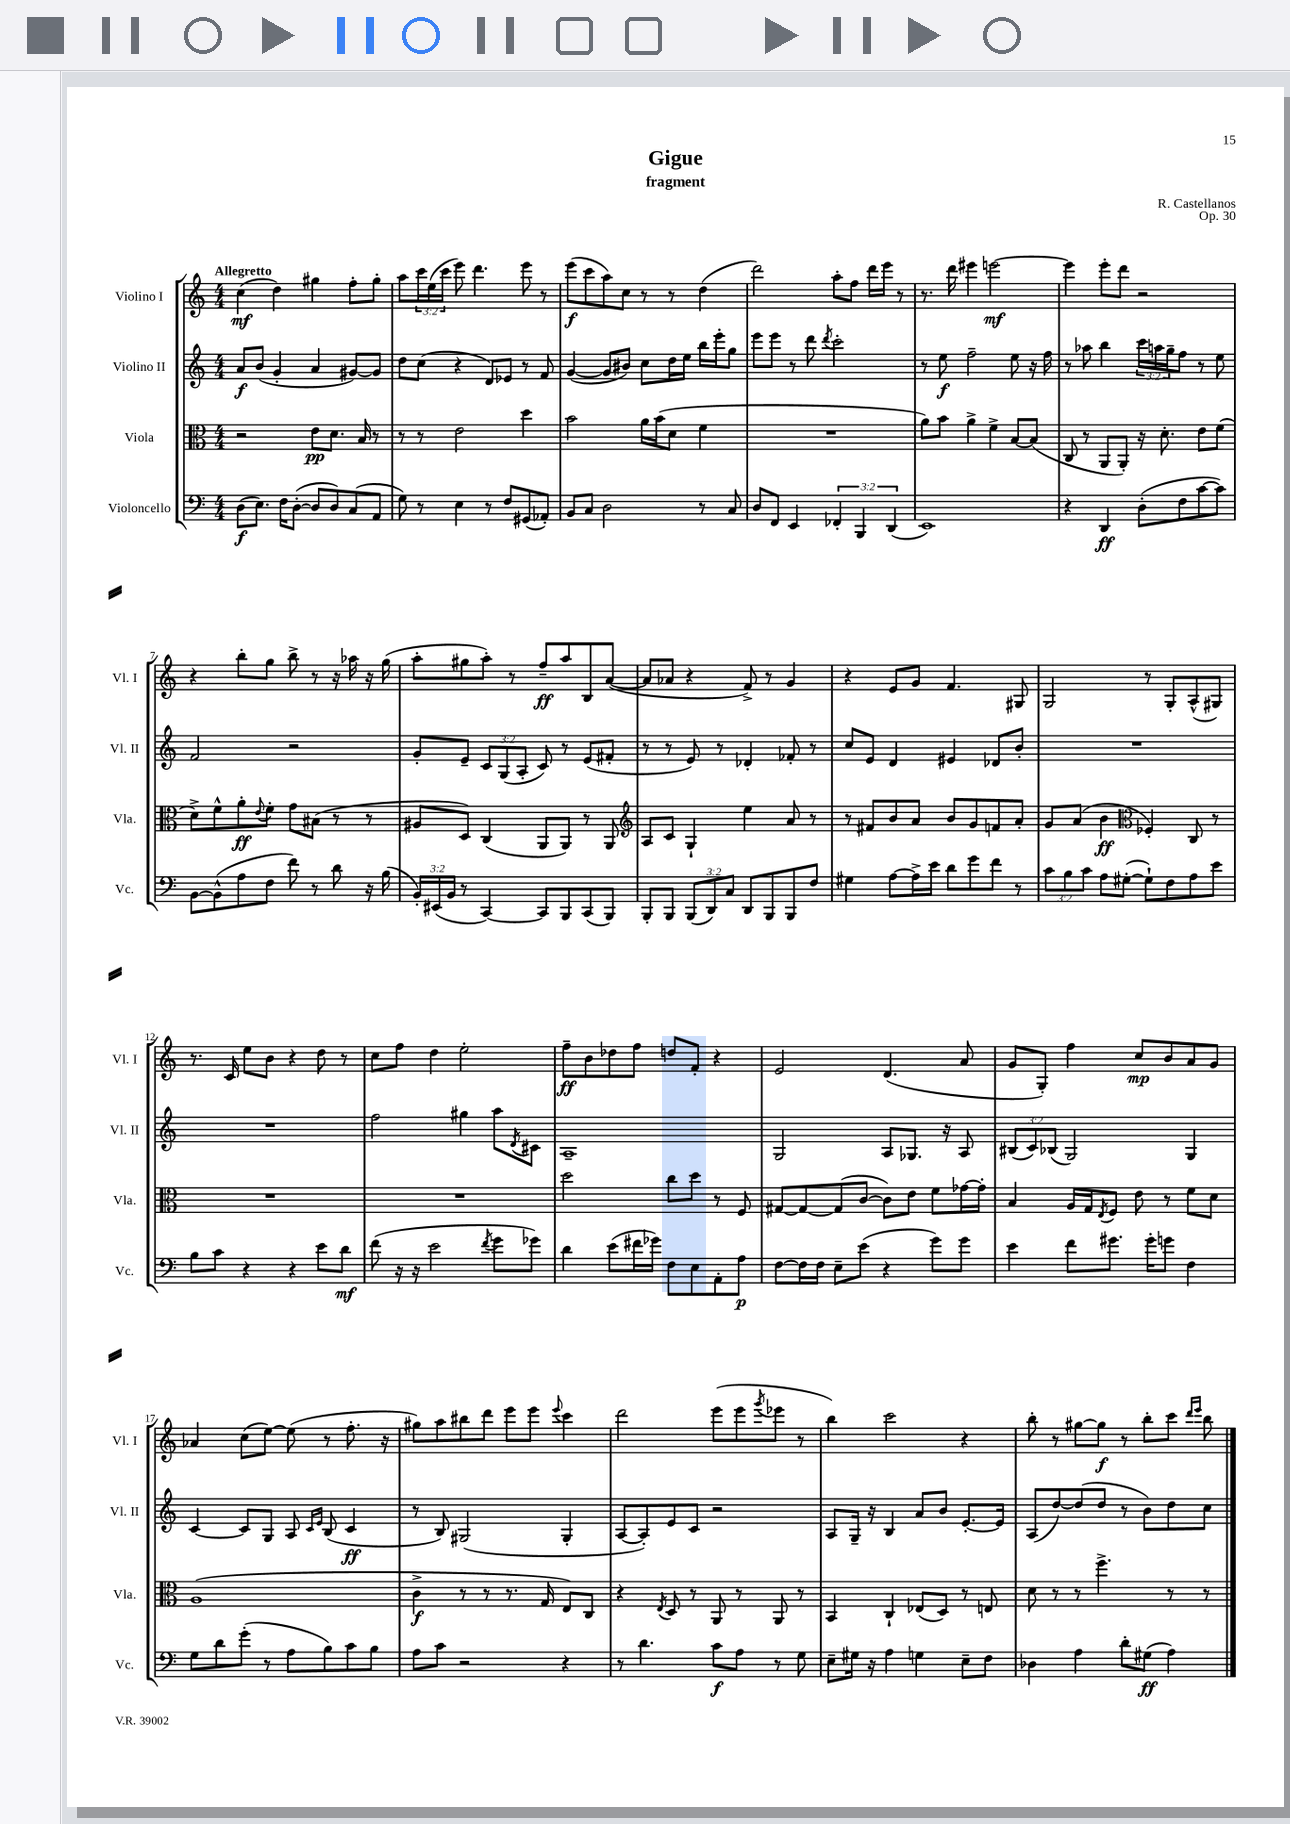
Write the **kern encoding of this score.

**kern	**dynam	**kern	**dynam	**kern	**dynam	**kern	**dynam
*part4	*part4	*part3	*part3	*part2	*part2	*part1	*part1
*staff4	*staff4	*staff3	*staff3	*staff2	*staff2	*staff1	*staff1
*I"Violoncello	*	*I"Viola	*	*I"Violino II	*	*I"Violino I	*
*I'Vc.	*	*I'Vla.	*	*I'Vl. II	*	*I'Vl. I	*
*clefF4	*	*clefC3	*	*clefG2	*	*clefG2	*
*k[]	*	*k[]	*	*k[]	*	*k[]	*
*M4/4	*	*M4/4	*	*M4/4	*	*M4/4	*
=1	=1	=1	=1	=1	=1	=1	=1
!	!	!	!	!	!	!LO:TX:a:B:t=Allegretto	!
(8D\L	f	2r	.	8a/L	f	(4cc\	mf
8.E\J)	.	.	.	(8b/J	.	.	.
.	.	.	.	4g'/	.	4dd\)	.
16F\KL	.	.	.	.	.	.	.
([8D'\J	.	.	.	.	.	.	.
8D/L]	.	8e\L	pp	4a/	.	4gg#X\	.
8D/)	.	8.d\J	.	.	.	.	.
(8C/	.	.	.	[8g#X/L)	.	8ff'\L	.
.	.	16B/	.	.	.	.	.
8AA/J	.	8r	.	8g#/J]	.	8gg#'\J	.
=2	=2	=2	=2	=2	=2	=2	=2
8G\)	.	8r	.	8dd\L	.	8aa\L	.
8r	.	8r	.	(8cc\J	.	24ccc\L	.
.	.	.	.	.	.	(24ee\	.
.	.	.	.	.	.	24ccc\JJ	.
4E\	.	2e\	.	4r	.	8eee\)	.
.	.	.	.	.	.	4.ddd\	.
8r	.	.	.	8d/L)	.	.	.
8F/L	.	.	.	8e-X/J	.	.	.
(8GG#X/	.	4dd\	.	8r	.	8eee\	.
8AA-X'/J)	.	.	.	8f/	.	8r	.
=3	=3	=3	=3	=3	=3	=3	=3
8BB/L	.	2b\	.	([4g/	.	(8eee\L	f
8C/J	.	.	.	.	.	8ccc\	.
2D\	.	.	.	8g/L]	.	8aa\)	.
.	.	.	.	8b#X/J)	.	8cc\J	.
.	.	16a\LL	.	8cc\L	.	8r	.
.	.	(16b\J	.	.	.	.	.
.	.	8d\J	.	16dd\L	.	8r	.
.	.	.	.	16ee\JJ	.	.	.
8r	.	4f\	.	16bb\LL	.	(4dd\	.
.	.	.	.	16eee'\J	.	.	.
8C/	.	.	.	8gg\J	.	.	.
=4	=4	=4	=4	=4	=4	=4	=4
8D/L	.	1r	.	8eee\L	.	2ddd\)	.
8FF/J	.	.	.	8eee\J	.	.	.
4EE/	.	.	.	8r	.	.	.
.	.	.	.	8ddd\	.	.	.
.	.	.	.	8qddd/	.	.	.
6FF-X'/	.	.	.	2ccc'\	.	8aa'\L	.
.	.	.	.	.	.	8ff\J	.
6BBB/	.	.	.	.	.	.	.
.	.	.	.	.	.	16ddd\LL	.
.	.	.	.	.	.	16eee\JJ	.
(6DD/	.	.	.	.	.	.	.
.	.	.	.	.	.	8r	.
=5	=5	=5	=5	=5	=5	=5	=5
1EE)	.	8a\L)	.	8r	.	8.r	.
.	.	8b\J	.	8ee\	f	.	.
.	.	.	.	.	.	16ddd\	.
.	.	4a^\	.	2ff~\	.	4eee#X\	.
.	.	4f^\	.	.	.	[2eeen\	mf
.	.	[8B/L	.	8ee\	.	.	.
.	.	(8B/J]	.	16r	.	.	.
.	.	.	.	16ff\	.	.	.
=6	=6	=6	=6	=6	=6	=6	=6
4r	.	8C/	.	8r	.	4eee\]	.
.	.	8r	.	8aa-X\	.	.	.
4DD/	ff	8AA/L	.	4bb\	.	8eee'\L	.
.	.	8AA'/J)	.	.	.	8ddd\J	.
(8D'\L	.	16r	.	24ccc\LL	.	2r	.
.	.	.	.	24aan\	.	.	.
.	.	8.d'\	.	.	.	.	.
.	.	.	.	24gg~\J	.	.	.
8F\	.	.	.	8ff\J	.	.	.
[8c\	.	8e\L	.	8r	.	.	.
8c\J])	.	(8f\J	.	8ee\	.	.	.
!!LO:LB:g=z
=7	=7	=7	=7	=7	=7	=7	=7
[8BB\L	.	8d^\L)	.	2f/	.	4r	.
(8BB^^\]	.	8f^^\	.	.	.	.	.
8A\	.	8a'\	ff	.	.	8bb'\L	.
.	.	8qqe/	.	.	.	.	.
8F\J	.	8f'\J	.	.	.	8gg\J	.
8f\)	.	8g\L	.	2r	.	8bb^\	.
8r	.	(8B#X\J	.	.	.	8r	.
8d\	.	8r	.	.	.	16r	.
.	.	.	.	.	.	16aa-X\	.
16r	.	8r	.	.	.	16r	.
(16B\	.	.	.	.	.	(16gg\	.
=8	=8	=8	=8	=8	=8	=8	=8
24BB'/LL)	.	8A#X/L	.	8g'/L	.	8aa'\L	.
(24EE#X/	.	.	.	.	.	.	.
24BB/JJ	.	.	.	.	.	.	.
8r	.	8D/J)	.	8e~/J	.	8gg#X\	.
[4CC/)	.	(4C/	.	12c/L	.	8aa'\J)	.
.	.	.	.	(12G/	.	.	.
.	.	.	.	.	.	8r	.
.	.	.	.	12A'/J	.	.	.
8CC/L]	.	8AA/L	.	8c/)	.	8ff~/L	ff
8BBB/	.	8AA/J)	.	8r	.	8aa/	.
(8CC/	.	8r	.	(8e/L	.	8B/	.
8BBB/J)	.	8AA/	.	8f#X'/J	.	([8a/J	.
=9	=9	=9	=9	=9	=9	=9	=9
*	*	*clefG2	*	*	*	*	*
8BBB'/L	.	8A/L	.	8r	.	8a/L]	.
8BBB/J	.	8c/J	.	8r	.	8a-X/J	.
(12BBB/L	.	4G`/	.	8e/)	.	4r	.
12DD/)	.	.	.	.	.	.	.
.	.	.	.	8r	.	.	.
12C/J	.	.	.	.	.	.	.
8DD/L	.	4ee\	.	4d-X'/	.	8f^/)	.
8BBB/	.	.	.	.	.	8r	.
8BBB/	.	8a/	.	8f-X'/	.	4g/	.
8F/J	.	8r	.	8r	.	.	.
=10	=10	=10	=10	=10	=10	=10	=10
4G#X\	.	8r	.	8cc/L	.	4r	.
.	.	8f#X/L	.	8e/J	.	.	.
[8A\L	.	8b/	.	4d/	.	8e/L	.
16A^\L]	.	8a/J	.	.	.	8g/J	.
16e\JJ	.	.	.	.	.	.	.
8d\L	.	8b/L	.	4e#X/	.	4.f/	.
8g\	.	8g/	.	.	.	.	.
8f\J	.	8fn/	.	8d-X/L	.	.	.
8r	.	8a'/J	.	8b'/J	.	8G#X/	.
=11	=11	=11	=11	=11	=11	=11	=11
12c\L	.	8g/L	.	1r	.	2G/	.
12B\	.	.	.	.	.	.	.
.	.	(8a/J	.	.	.	.	.
12c\J	.	.	.	.	.	.	.
8A\L	.	4b\	ff	.	.	.	.
([8G#X'\J	.	.	.	.	.	.	.
*	*	*clefC3	*	*	*	*	*
8G#`\L])	.	4F-X'/)	.	.	.	8r	.
8F\	.	.	.	.	.	8G'/L	.
8A\	.	8C/	.	.	.	(8A^^/	.
8e\J	.	8r	.	.	.	8G#X/J)	.
!!LO:LB:g=z
=12	=12	=12	=12	=12	=12	=12	=12
8B\L	.	1r	.	1r	.	8.r	.
8c\J	.	.	.	.	.	.	.
.	.	.	.	.	.	16c/	.
4r	.	.	.	.	.	8ee\L	.
.	.	.	.	.	.	8b\J	.
4r	.	.	.	.	.	4r	.
8e\L	.	.	.	.	.	8dd\	.
8d\J	mf	.	.	.	.	8r	.
=13	=13	=13	=13	=13	=13	=13	=13
(8f\	.	1r	.	2ff\	.	8cc\L	.
16r	.	.	.	.	.	8ff\J	.
16r	.	.	.	.	.	.	.
2e\	.	.	.	.	.	4dd\	.
.	.	.	.	4gg#X\	.	2ee'\	.
8qf/	.	.	.	.	.	.	.
8g\L	.	.	.	8aa\L	.	.	.
.	.	.	.	8qd/	.	.	.
8g-X\J)	.	.	.	8c#X\J	.	.	.
=14	=14	=14	=14	=14	=14	=14	=14
4d\	.	2dd\	.	1A~	.	8ff~\L	ff
.	.	.	.	.	.	8b\	.
(8e\L	.	.	.	.	.	8dd-X\	.
16f#X\L	.	.	.	.	.	8ff\J	.
16g-X\JJ)	.	.	.	.	.	.	.
8F\L	.	8cc\L	.	.	.	8ddn/L	.
8E\	.	8dd\J	.	.	.	8f'/J	.
8AA'\	.	8r	.	.	.	4r	.
8A\J	p	8F/	.	.	.	.	.
=15	=15	=15	=15	=15	=15	=15	=15
[8F\L	.	[8G#X/L	.	2G/	.	2e/	.
16F\L]	.	8G#/_	.	.	.	.	.
16F\JJ	.	.	.	.	.	.	.
8E~\L	.	(8G#/]	.	.	.	.	.
(8e\J	.	[8c/J	.	.	.	.	.
4r	.	8c\L])	.	8A/L	.	(4.d/	.
.	.	8e\J	.	8.G-X/J	.	.	.
8g\L)	.	8f\L	.	.	.	.	.
.	.	.	.	16r	.	.	.
8g\J	.	[16g-X\L	.	8A/	.	8a/	.
.	.	16g-'\JJ]	.	.	.	.	.
=16	=16	=16	=16	=16	=16	=16	=16
4e\	.	4B/	.	(12B#X/L	.	8g/L	.
.	.	.	.	12c/)	.	.	.
.	.	.	.	.	.	8G'/J)	.
.	.	.	.	(12B-X/J	.	.	.
8f\L	.	16A/LL	.	2G/)	.	4ff\	.
.	.	16G/J	.	.	.	.	.
.	.	8qE/	.	.	.	.	.
8.g#X\J	.	8F/J	.	.	.	.	.
.	.	8e\	.	.	.	8cc/L	mp
16g#'\KL	.	.	.	.	.	.	.
8gn\J	.	8r	.	.	.	8b/	.
4F\	.	8f\L	.	4G/	.	8a/	.
.	.	8d\J	.	.	.	8g/J	.
!!LO:LB:g=z
=17	=17	=17	=17	=17	=17	=17	=17
8G\L	.	(1A	.	[4c/	.	4a-X/	.
8d\	.	.	.	.	.	.	.
(8g'\J	.	.	.	8c/L]	.	(8cc\L	.
8r	.	.	.	8G/J	.	[8ee\J)	.
8A\L	.	.	.	8A/	.	(8ee\]	.
.	.	.	.	16qqc/LL	.	.	.
.	.	.	.	16qqe/JJ	.	.	.
8B\)	.	.	.	(8B/	.	8r	.
8c\	.	.	.	4c/	ff	8.ff'\	.
8B\J	.	.	.	.	.	.	.
.	.	.	.	.	.	16r	.
=18	=18	=18	=18	=18	=18	=18	=18
8A\L	.	4c^\	f	8r	.	8gg#X\L)	.
8c\J	.	.	.	8B/)	.	8aa\	.
2r	.	8r	.	(2G#X/	.	8bb#X\	.
.	.	8r	.	.	.	8ddd\J	.
.	.	8.r	.	.	.	8eee\L	.
.	.	.	.	.	.	8eee\J	.
.	.	16G/	.	.	.	.	.
.	.	.	.	.	.	8qqeee/	.
4r	.	8E/L)	.	4G#'/	.	4ccc\	.
.	.	8C/J	.	.	.	.	.
=19	=19	=19	=19	=19	=19	=19	=19
8r	.	4r	.	[8A/L	.	2ddd\	.
4.d\	.	.	.	8A'/])	.	.	.
.	.	8qE/	.	.	.	.	.
.	.	8D/	.	8e/	.	.	.
.	.	8r	.	8c/J	.	.	.
8c\L	f	8AA/	.	2r	.	(8eee\L	.
8A\J	.	8r	.	.	.	8eee\	.
.	.	.	.	.	.	8qggg/	.
8r	.	8AA/	.	.	.	8eee-X\J	.
8G\	.	8r	.	.	.	8r	.
=20	=20	=20	=20	=20	=20	=20	=20
8E~\L	.	4BB/	.	8A/L	.	4bb\)	.
16G#X\Jk	.	.	.	16G~/Jk	.	.	.
16r	.	.	.	16r	.	.	.
4A\	.	4C`/	.	4B/	.	2ccc\	.
4Gn\	.	(8E-X/L	.	8a/L	.	.	.
.	.	8D/J)	.	8b/J	.	.	.
8E~\L	.	8r	.	[8.e'/L	.	4r	.
8F\J	.	8En/	.	.	.	.	.
.	.	.	.	16e/Jk]	.	.	.
=21	=21	=21	=21	=21	=21	=21	=21
4D-X\	.	8d\	.	(8A/L	.	8bb'\	.
.	.	8r	.	[8dd/)	.	8r	.
4A\	.	8r	.	(8dd/]	.	[8gg#X\L	.
.	.	4.ff^\	.	8dd/J	.	8gg#\J]	f
8d'\L	.	.	.	8r	.	8r	.
(8G#X\J	ff	.	.	8b\L)	.	8bb'\L	.
4A\)	.	8r	.	8dd\	.	8ccc\J	.
.	.	.	.	.	.	16qqddd/LL	.
.	.	.	.	.	.	16qqeee/JJ	.
.	.	8r	.	8cc\J	.	8bb\	.
==	==	==	==	==	==	==	==
*-	*-	*-	*-	*-	*-	*-	*-
